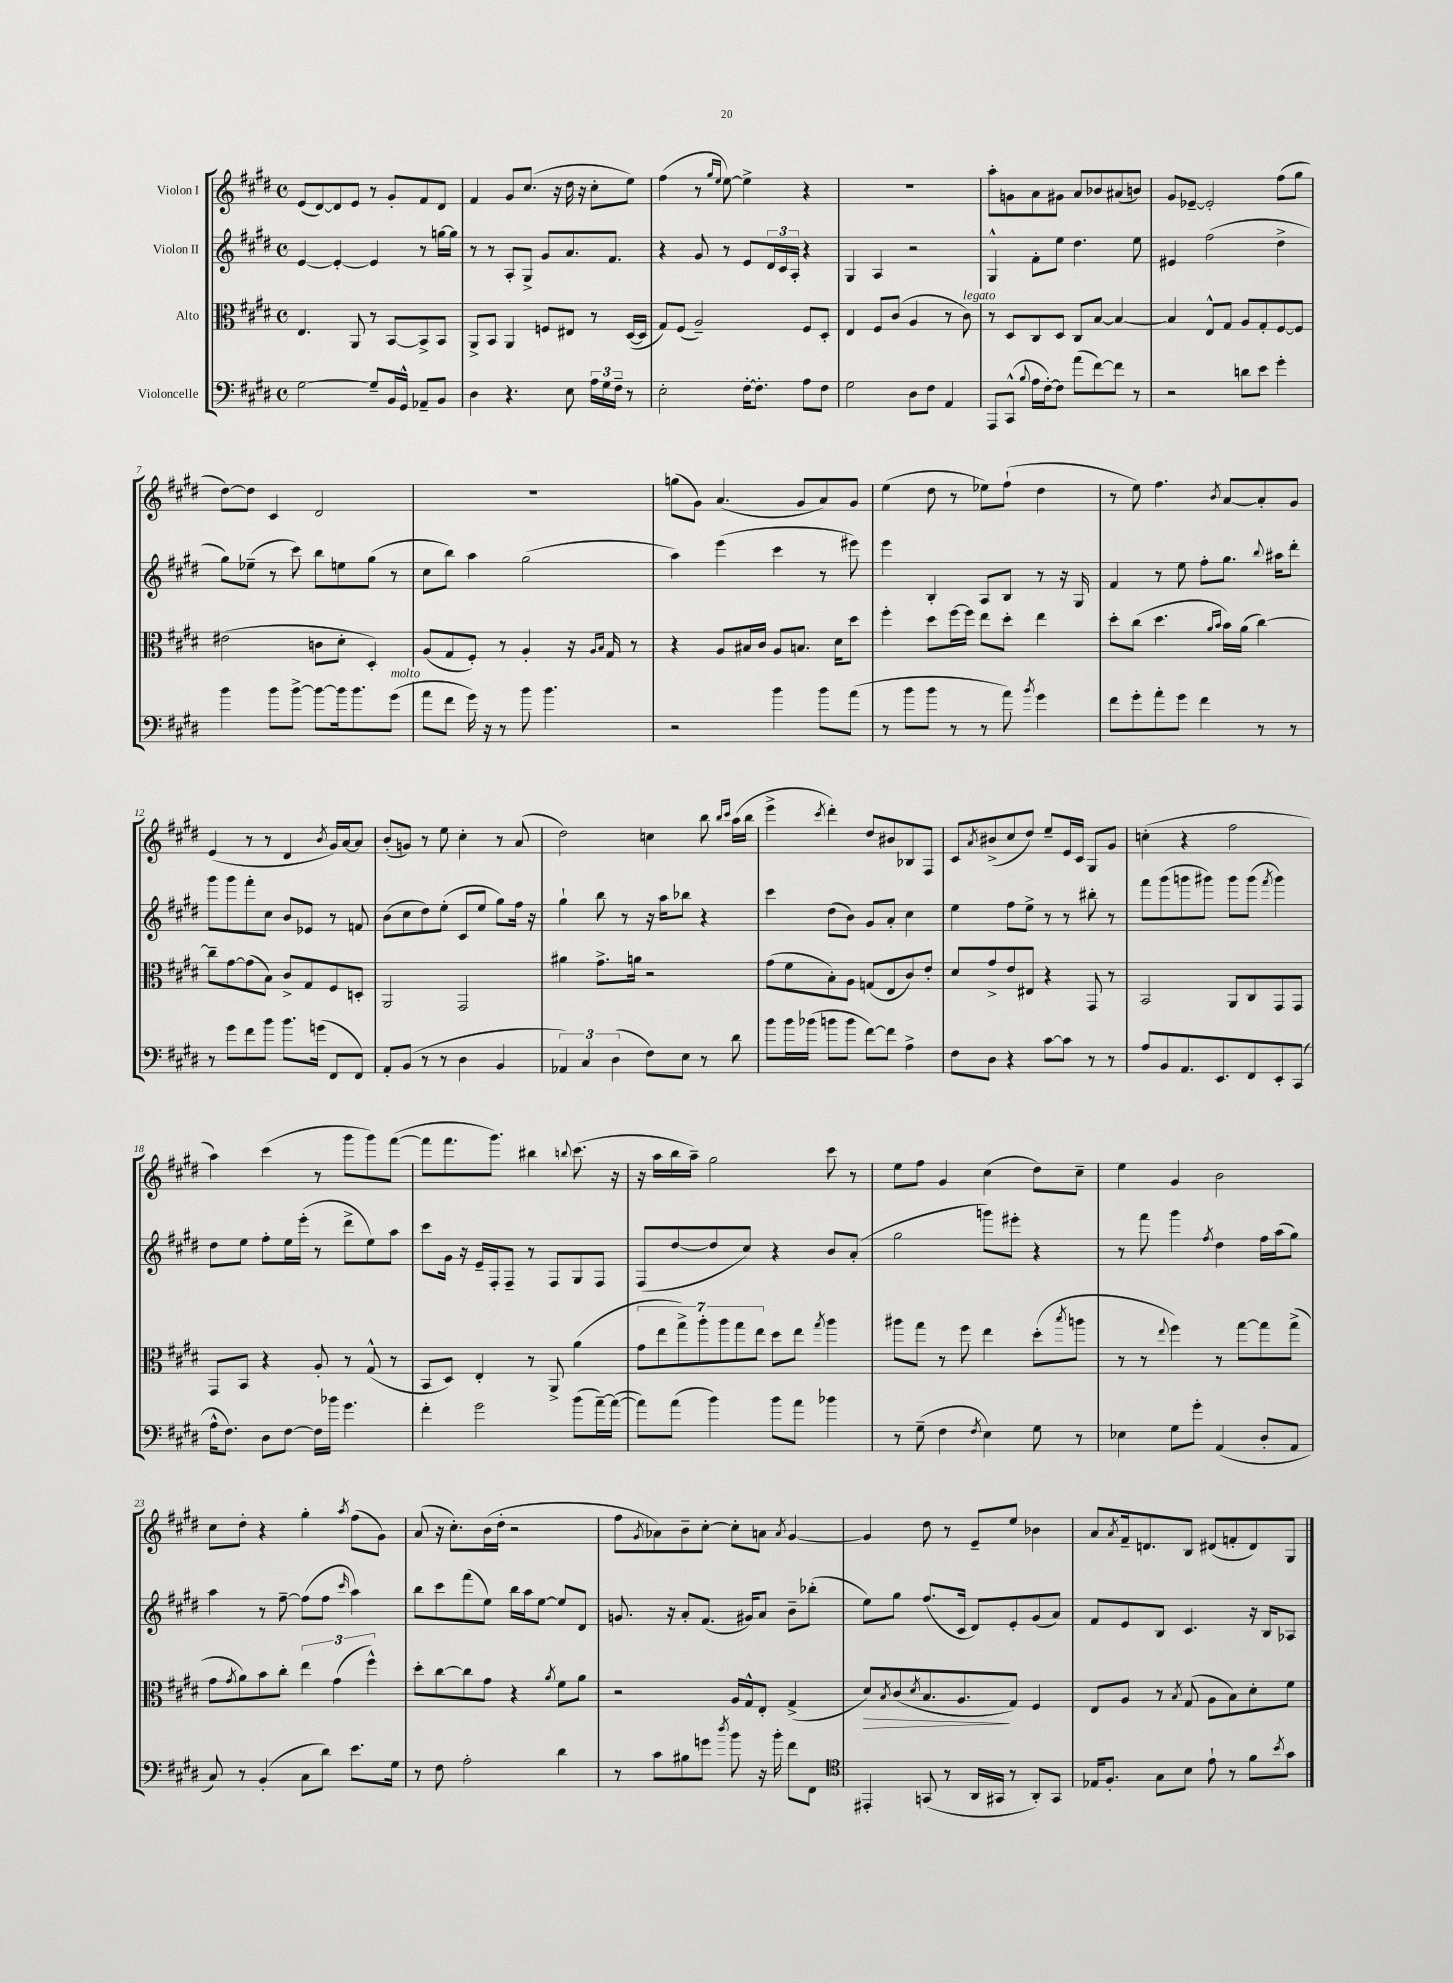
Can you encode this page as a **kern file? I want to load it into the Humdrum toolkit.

**kern	**kern	**dynam	**kern	**kern
*part4	*part3	*part3	*part2	*part1
*staff4	*staff3	*staff3	*staff2	*staff1
*I"Violoncelle	*I"Alto	*	*I"Violon II	*I"Violon I
*clefF4	*clefC3	*	*clefG2	*clefG2
*k[f#c#g#d#]	*k[f#c#g#d#]	*	*k[f#c#g#d#]	*k[f#c#g#d#]
*M4/4	*M4/4	*	*M4/4	*M4/4
*met(c)	*met(c)	*	*met(c)	*met(c)
=1	=1	=1	=1	=1
[2G#\	4.E/	.	[4e/	(8e/L
.	.	.	.	[8d#/)
.	.	.	4e'/_	8d#/]
.	8AA/	.	.	8e/J
8G#~/L]	8r	.	4e/]	8r
16BB/L	[8BB/L	.	.	8g#'/L
16GG#^^/JJ	.	.	.	.
8AA-X~/L	8BB^/]	.	8r	8f#/
8BB/J	8BB/J	.	[16ggn\LL	8d#/J
.	.	.	16gg\JJ]	.
=2	=2	=2	=2	=2
4D#\	8AA^/L	.	8r	4f#/
.	8BB/J	.	8r	.
4.r	4AA/	.	8A'/L	8g#/L
.	.	.	8G#^/J	(8.cc#/J
.	8Fn/L	.	8g#/L	.
.	.	.	.	16r
8E\	8E#X/J	.	8.a/	16dd#\
.	.	.	.	16r
24A\LL	8r	.	.	8cc#'\L
24G#\	.	.	.	.
.	.	.	8.f#/J	.
24F#~\JJ	.	.	.	.
8r	([16D#/LL	.	.	8ee\J)
.	16D#/JJ]	.	.	.
=3	=3	=3	=3	=3
2E'\	8G#/L)	.	4r	(4ff#\
.	(8F#/J	.	.	.
.	2A~/)	.	8g#/	8r
.	.	.	.	16qqgg#/LL
.	.	.	.	16qqee/JJ
.	.	.	8r	[8ee\)
[16F#'\KL	.	.	8e/L	4ee^\]
8.F#'\J]	.	.	.	.
.	.	.	24d#/L	.
.	.	.	24c#/	.
.	.	.	24A'/JJ	.
8A\L	8F#/L	.	4r	4r
8F#\J	8D#'/J	.	.	.
=4	=4	=4	=4	=4
2G#\	4E/	.	4G#/	1r
.	8F#/L	.	4A/	.
.	(8c#/J	.	.	.
8D#\L	4A/	.	2r	.
8F#\J	.	.	.	.
4AA/	8r	.	.	.
!	!LO:TX:a:i:t=legato	!	!	!
.	8c#\)	.	.	.
=5	=5	=5	=5	=5
8AAA/L	8r	.	4G#^^/	8aa'\L
(8CC#^^/J	8D#/L	.	.	8gn\
8qqB/	.	.	.	.
16A\LL	8C#/	.	8f#'\L	8a\
[16F#'\J)	.	.	.	.
8F#\J]	8D#/J	.	8ee\J	8g#X\J
(8a\L	8C#/L	.	4.dd#\	8a/L
[8f#\)	[8B/J	.	.	8b-X/
8f#\J]	4B/_	.	.	(8a#X/
8r	.	.	8ee\	8bn/J)
=6	=6	=6	=6	=6
2r	4B/]	.	4e#X/	8g#/L
.	.	.	.	[8e-X~/J
.	8E^^/L	.	(2ff#\	2e-'/]
.	8G#/J	.	.	.
8dn\L	8A/L	.	.	.
8e\J	8G#'/	.	.	.
4g#'\	[8F#/	.	4dd#^\	(8ff#\L
.	8F#/J]	.	.	8gg#\J
!!LO:LB:g=z
=7	=7	=7	=7	=7
4b\	(2e#X\	.	8gg#\L)	[8dd#\L)
.	.	.	(8ee-X~\J	8dd#\J]
8b\L	.	.	8r	4c#/
[8b^\J	.	.	8ccc#\)	.
8b\L_	8cn\L	.	8bb\L	2d#/
16b\k]	8d#'\J	.	8een\	.
8.b\	.	.	.	.
.	4D#'/)	.	(8gg#\J	.
!LO:TX:a:i:t=molto	!	!	!	!
(8g#\J	.	.	8r	.
=8	=8	=8	=8	=8
8a\L	(8A/L	.	8cc#\L	1r
8f#\J	8G#/	.	8bb\J)	.
16g#\)	8F#'/J)	.	4aa\	.
16r	.	.	.	.
8r	8r	.	.	.
8b\	4A'/	.	(2gg#\	.
4.b\	.	.	.	.
.	16r	.	.	.
.	16qqA/LL	.	.	.
.	16qqB/JJ	.	.	.
.	16G#/	.	.	.
.	8r	.	.	.
=9	=9	=9	=9	=9
2r	4r	.	4aa\)	(8ggn\L
.	.	.	.	8g#\J)
.	8A/L	.	(4eee\	(4.a/
.	16B#X/L	.	.	.
.	16c#/JJ	.	.	.
4b\	8A/L	.	4ccc#\	.
.	8.Bn/J	.	.	8g#/L
8b\L	.	.	8r	8a/)
.	16d#\KL	.	.	.
(8a\J	8dd#\J	.	8eee#X\)	8g#/J
=10	=10	=10	=10	=10
8r	4ff#'\	.	4eee\	(4ee\
8b\L	.	.	.	.
8b\J	8dd#\L	.	4B'/	8dd#\
8r	[16ff#\L	.	.	8r
.	16ff#\JJ]	.	.	.
8r	8ee\L	.	8A/L	8ee-X\L)
8a\)	8dd#'\J	.	8B/J	(8ff#`\J
8qb/	.	.	.	.
4g#\	4ee\	.	8r	4dd#\
.	.	.	16r	.
.	.	.	16G#/	.
=11	=11	=11	=11	=11
8f#\L	8dd#'\L	.	4f#/	8r
8g#'\	(8cc#\J	.	.	8ee\)
8a'\	4.dd#\	.	8r	4.ff#\
8g#\J	.	.	8ee\	.
4f#\	.	.	8ff#'\L	.
.	16qqa/LL	.	.	.
.	16qqb/JJ	.	.	8qb/
.	16b\LL)	.	8.gg#\J	[8a/L
.	(16a\JJ	.	.	.
8r	[4cc#\)	.	.	8a'/]
.	.	.	8qqbb/	.
.	.	.	16aa#X\KL	.
8r	.	.	8ddd#'\J	8g#/J
!!LO:LB:g=z
=12	=12	=12	=12	=12
8r	8cc#~\L]	.	8ggg#\L	(4e/
8g#\L	[8g#\	.	8ggg#\	.
8f#\	(8g#\]	.	8fff#'\	8r
8b\J	8B\J)	.	8cc#\J	8r
8.b\L	8c#^/L	.	8b/L	4d#/
.	8G#/	.	8e-X/J	.
(16gn\Jk	.	.	.	.
.	.	.	.	8qb/
8FF#/L	8F#/	.	8r	16g#/LL)
.	.	.	.	[16a/J
8FF#/J)	8Dn'/J	.	8fn/	8a/J]
=13	=13	=13	=13	=13
8AA'/L	2AA/	.	(8b\L	(8b'/L
(8BB/J	.	.	8cc#\	8gn/J)
8r	.	.	8dd#\)	8r
8r	.	.	(8ee'\J	8ee\
4D#\	2GG#/	.	8c#/L	4cc#'\
.	.	.	8ee/J	.
4BB/	.	.	8gg#\L)	8r
.	.	.	16ff#\Jk	(8a/
.	.	.	16r	.
=14	=14	=14	=14	=14
6AA-X/)	4a#X\	.	4gg#`\	2dd#\)
6C#/	.	.	.	.
.	8.g#^\L	.	8bb\	.
(6D#\	.	.	.	.
.	.	.	8r	.
.	16an\Jk	.	.	.
8F#\L)	2r	.	16r	4ccn\
.	.	.	16aa\KL	.
8E\J	.	.	8bb-X\J	.
8r	.	.	4r	8bb\
.	.	.	.	16qqbb/LL
.	.	.	.	16qqccc#/JJ
8d#\	.	.	.	(16aa\LL
.	.	.	.	16bb\JJ
=15	=15	=15	=15	=15
8b\L	(8g#\L	.	4ccc#\	4eee^\
16b\L	8f#\	.	.	.
(16b-X\JJ	.	.	.	.
.	.	.	.	8qccc#/
8bn\L	8B'\)	.	(8dd#\L	4ddd#'\)
8b\J	8A\J	.	8b\J)	.
[8f#\L)	(8Gn/L	.	8g#/L	8dd#/L
8f#\J]	8E/	.	8a'/J	8b#X/
4A^\	8c#/)	.	4cc#\	8B-X/
.	8e'/J	.	.	8F#/J
=16	=16	=16	=16	=16
8F#\L	8d#/L	.	4ee\	8c#/L
.	.	.	.	8qa/
8D#\J	8g#^/	.	.	(8b#X^/
4r	8e/	.	8ff#\L	8cc#/
.	8E#X/J	.	8ee^\J	8dd#/J)
[8c#\L	4r	.	8r	8ee~/L
8c#\J]	.	.	8r	16e/L
.	.	.	.	16c#/JJ
8r	8GG#/	.	8bb#X'\	8G#/L
8r	8r	.	8r	8g#/J
=17	=17	=17	=17	=17
8A/L	2BB/	.	8fff#\L	(4ccn'\
8BB/	.	.	(8ggg#\	.
8.AA/	.	.	8gggn\	4r
.	.	.	8ggg#X\J)	.
8.EE/	.	.	.	.
.	8AA/L	.	8ggg#\L	2ff#\
8FF#/	8C#/	.	(8ggg#\J	.
.	.	.	8qfff#/	.
8EE'/	8GG#/	.	4ggg#\)	.
(8CC#/J	8GG#/J	.	.	.
!!LO:LB:g=z
=18	=18	=18	=18	=18
16A^^\KL	8GG#/L	.	8dd#\L	4aa\)
8.F#\J)	.	.	.	.
.	8BB/J	.	8ee\J	.
8D#\L	4r	.	8ff#'\L	(4ccc#\
[8F#\J	.	.	16ee\L	.
.	.	.	(16eee'\JJ	.
16F#\LL]	8A'/	.	8r	8r
16b-X\JJ	.	.	.	.
4.g#\	8r	.	8ddd#^\L	8ggg#\L
.	(8G#^^/	.	8ee\)	8ggg#\)
.	8r	.	8aa\J	([8fff#\J
=19	=19	=19	=19	=19
4f#'\	8BB/L	.	8ccc#\L	8fff#\L]
.	8D#/J)	.	16g#\Jk	8.fff#\
.	.	.	16r	.
2g#\	4E'/	.	16e~/LL	.
.	.	.	16F#'/J	8.ggg#\J)
.	.	.	8F#~/J	.
.	8r	.	8r	4bb#X\
.	8AA^/	.	8F#/L	.
.	.	.	.	8qqbbn/
(8b\L	(4a\	.	8G#/	(8.ccc#\
[16a~\L)	.	.	8F#/J	.
(16a\JJ_	.	.	.	16r
=20	=20	=20	=20	=20
8a\L])	14g#\L	.	(8F#/L	16r
.	.	.	.	16aa\LL
.	14ee\	.	.	.
(8a\J	.	.	[8dd#/	16bb\
.	14gg#^\)	.	.	.
.	.	.	.	16aa~\JJ)
.	14aa'\	.	.	.
4b\)	.	.	8dd#/]	2gg#\
.	14aa\	.	.	.
.	14gg#\	.	.	.
.	.	.	8cc#/J)	.
.	14ee\J	.	.	.
8b\L	8dd#\L	.	4r	.
8a\J	8ee\J	.	.	.
.	8qgg#/	.	.	.
4b-X\	4aa\	.	8b/L	8ccc#\
.	.	.	(8a'/J	8r
=21	=21	=21	=21	=21
8r	8aa#X\L	.	2gg#\	8ee\L
(8G#~\	8gg#\J	.	.	8ff#\J
4F#\	8r	.	.	4g#/
.	8ff#\	.	.	.
8qF#/	.	.	.	.
4E\)	4ee\	.	8gggn\L)	(4cc#\
.	.	.	8eee#X'\J	.
8G#\	(8dd#'\L	.	4r	8dd#\L)
.	8qbb/	.	.	.
8r	8aan\J	.	.	8cc#~\J
=22	=22	=22	=22	=22
4E-X\	8r	.	8r	4ee\
.	8r	.	8fff#\	.
.	8qqee/	.	.	.
8G#\L	4ff#\)	.	4ggg#\	4g#/
8g#'\J	.	.	.	.
.	.	.	8qff#/	.
(4AA/	8r	.	4dd#\	2b\
.	[8gg#\L	.	.	.
8D#'/L	8gg#\]	.	16ff#\LL	.
.	.	.	(16aa\J	.
8AA/J	(8gg#^\J	.	8gg#\J)	.
!!LO:LB:g=z
=23	=23	=23	=23	=23
8C#/)	8g#\L	.	4aa\	8cc#\L
.	8qg#/	.	.	.
8r	8a\)	.	.	8dd#'\J
(4BB'/	8b\	.	8r	4r
.	8cc#'\J	.	[8ff#~\	.
8C#\L	6ee\	.	(8ff#\L]	4gg#'\
8d#\J)	.	.	8ff#\J	.
.	(6g#\	.	.	.
.	.	.	16qqccc#/	8qaa/
8.e\L	.	.	4aa\)	(8ff#\L
.	6ff#^^\)	.	.	.
.	.	.	.	8g#\J)
16G#\Jk	.	.	.	.
=24	=24	=24	=24	=24
8r	8dd#'\L	.	8bb\L	(8a/
8F#\	[8cc#\	.	8ccc#\	16r
.	.	.	.	8.cc#'\L)
2A'\	8cc#\]	.	(8fff#\	.
.	8g#\J	.	8ee\J)	(16b\L
.	.	.	.	16dd#'\JJ
.	4r	.	16bb\LL	2r
.	.	.	16aa\J	.
.	.	.	[8ee\J	.
.	8qa/	.	.	.
4d#\	8f#\L	.	8ee/L]	.
.	8a\J	.	8d#/J	.
=25	=25	=25	=25	=25
8r	2r	.	8.gn/	8ff#\L
.	.	.	.	8qg#/
8c#\L	.	.	.	8a-X\)
.	.	.	16r	.
8B#X\	.	.	8a'/L	8b~\
8gn\J	.	.	(8.f#/J	[8cc#'\J
8qdd#/	.	.	.	.
8b\	16A/LL	.	.	8cc#'\L]
.	16G#^^/J	.	16g#X/KL)	.
16r	8E'/J	.	8a/J	8an\J
16b'\	.	.	.	.
.	.	.	.	8qa/
8f#\L	(4G#^/	.	8b~\L	[4g#/
8FF#\J	.	.	(8bb-X'\J	.
=26	=26	=26	=26	=26
*clefC4	*	*	*	*
!	!	!LO:HP:b	!	!
4EE#X'/	8d#/L)	>	8ee\L)	4g#/]
.	8qB/	.	.	.
.	(8c#/	.	8gg#\J	.
.	8qd#/	.	.	.
(8GGn/	8.B/	.	(8.ff#/L	8dd#\
8r	.	.	.	8r
.	8.A/	.	16c#/Jk	.
16AA/LL	.	.	8d#/L)	8e~/L
16GG#X/JJ	.	.	.	.
8r	8G#/J)	]	8e'/	8ee/J
8AA'/L)	4F#/	.	(8g#/	4b-X\
8GG#/J	.	.	8a/J)	.
=27	=27	=27	=27	=27
16E-X/KL	8E/L	.	8f#/L	8a/L
8.F#'/J	.	.	.	.
.	.	.	.	8qa/
.	8A/J	.	8e/	16f#~/k
.	.	.	.	8.dn/
8G#\L	8r	.	8B/J	.
.	8qB/	.	.	.
8B\J	(8G#/	.	4.c#/	8B/J
8e`\	8A\L	.	.	(8d#X/L
8r	8B\)	.	.	8fn'/
8f#\L	8d#'\	.	16r	8d#/)
.	.	.	16B/KL	.
8qb/	.	.	.	.
8g#\J	8f#\J	.	8A-X/J	8G#/J
==	==	==	==	==
*-	*-	*-	*-	*-
